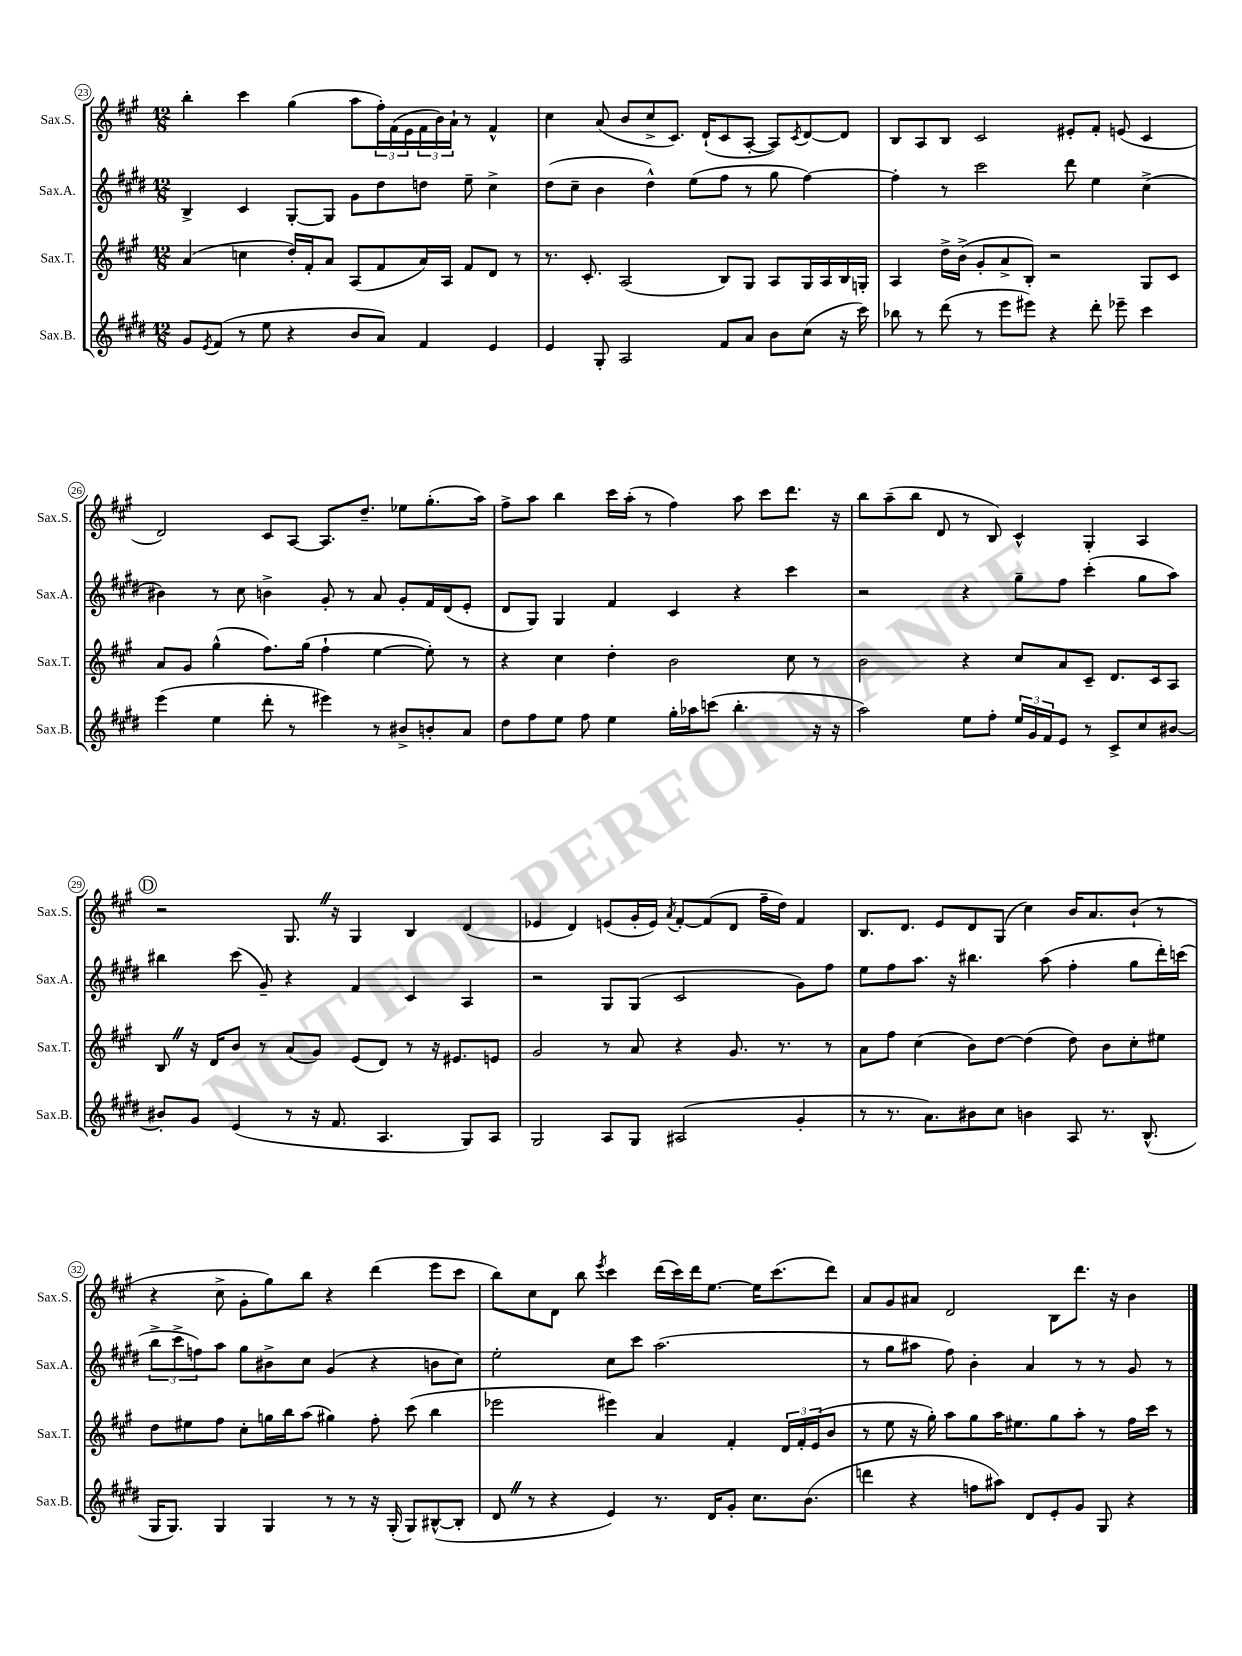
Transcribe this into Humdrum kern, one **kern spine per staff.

**kern	**kern	**kern	**kern
*part4	*part3	*part2	*part1
*staff4	*staff3	*staff2	*staff1
*I"Sax.B.	*I"Sax.T.	*I"Sax.A.	*I"Sax.S.
*I'Sax.B.	*I'Sax.T.	*I'Sax.A.	*I'Sax.S.
*clefG2	*clefG2	*clefG2	*clefG2
*k[f#c#g#d#]	*k[f#c#g#]	*k[f#c#g#d#]	*k[f#c#g#]
*M12/8	*M12/8	*M12/8	*M12/8
=23	=23	=23	=23
8g#/L	(4a/	4B^/	4bb'\
8qe/	.	.	.
(8f#/J	.	.	.
8r	4ccn\	4c#/	4ccc#\
8ee\	.	.	.
4r	16dd'/LL)	[8G#'/L	(4gg#\
.	16f#'/J	.	.
.	8a/J	8G#/J]	.
8b/L	(8A/L	8g#\L	8aa\L
8a/J)	8f#/	8dd#\	24ff#'\L)
.	.	.	(24f#\
.	.	.	24e\
4f#/	16a/L)	8ddn\J	24f#\
.	.	.	24b\)
.	16A/JJ	.	.
.	.	.	24a`\JJ
.	8f#/L	8ee~\	8r
4e/	8d/J	4cc#^\	4f#^^/
.	8r	.	.
=24	=24	=24	=24
4e/	8.r	(8dd#\L	4cc#\
.	.	8cc#~\J	.
.	8.c#'/	.	.
8G#'/	.	4b\	(8a/
2A/	(2A/	.	8b/L
.	.	4dd#^^\)	8cc#^/
.	.	.	8.c#/J)
.	.	(8ee\L	.
.	.	.	(16d`/KL
8f#/L	8B/L)	8ff#\J	8c#/
8a/J	8G#/J	8r	[8A'/J
8b\L	8A/L	8gg#\	8A/L])
.	.	.	8qc#/
(8cc#\J	16G#/L	[4ff#\)	[8d/
.	16A/	.	.
16r	16B/	.	8d/J]
16ccc#\)	16Gn'/JJ	.	.
=25	=25	=25	=25
8bb-X\	4A/	4ff#'\]	8B/L
8r	.	.	8A/
(8ddd#\	16dd^\LL	8r	8B/J
.	(16b^\JJ	.	.
8r	8g#'/L	2ccc#\	2c#/
8eee\L	8a^/	.	.
8eee#X\J)	8B'/J)	.	.
4r	2r	.	.
.	.	8ddd#\	8e#X'/L
8ddd#'\	.	4ee\	8f#'/J
8eee-X~\	.	.	(8en/
4ccc#\	8G#/L	(4cc#^\	4c#/
.	8c#/J	.	.
!!LO:LB:g=z
=26	=26	=26	=26
(4eee\	8a/L	4b#X\)	2d/)
.	8g#/J	.	.
4ee\	(4gg#^^\	8r	.
.	.	8cc#\	.
8ddd#'\	8.ff#\L)	4bn^\	8c#/L
8r	.	.	[8A/J
.	(16gg#\Jk	.	.
4eee#X\)	4ff#`\	8g#'/	8.A/L]
.	.	8r	.
.	.	.	8.dd~/J
8r	[4ee\	8a/	.
8b#X^/L	.	8g#'/L	8ee-X\L
8bn'/	8ee'\])	16f#/L	(8.gg#'\
.	.	(16d#/J	.
8a/J	8r	8e'/J	.
.	.	.	16aa\Jk)
=27	=27	=27	=27
8dd#\L	4r	8d#/L	8ff#^\L
8ff#\	.	8G#/J)	8aa\J
8ee\J	4cc#\	4G#/	4bb\
8ff#\	.	.	.
4ee\	4dd'\	4f#/	16ccc#\LL
.	.	.	(16aa'\JJ
.	.	.	8r
16gg#'\LL	2b\	4c#/	4ff#\)
16aa-X\J	.	.	.
(8cccn\J	.	.	.
4.bb'\	.	4r	8aa\
.	.	.	8ccc#\L
.	8cc#\	4ccc#\	8.ddd\J
16r	8r	.	.
16r	.	.	16r
=28	=28	=28	=28
2aa\)	2b\	2r	8bb\L
.	.	.	(8aa~\
.	.	.	8bb\J
.	.	.	8d/
8ee\L	4r	4r	8r
8ff#'\J	.	.	8B/)
24ee/LL	8cc#/L	8gg#~\L	4c#^^/
24g#/	.	.	.
24f#/J	.	.	.
8e/J	8a/	8ff#\J	.
8r	8c#~/J	(4ccc#'\	4G#'/
8c#^/L	8.d/L	.	.
8cc#/	.	8gg#\L	4A/
.	16c#/k	.	.
[8b#X/J	8A/J	8aa\J)	.
!!LO:LB:g=z
!!LO:REH:place=s1:t=D
=29	=29	=29	=29
8b#X'/L]	8BZ/	4bb#X\	2r
8g#/J	16r	.	.
.	16d/KL	.	.
(4e/	8b/J	(8ccc#\	.
.	8r	8g#~/)	.
8r	(8a/L	4r	8.G#Z/
16r	8g#/J)	.	.
8.f#/	.	.	16r
.	(8e/L	4f#/	4G#/
4.A/	8d/J)	.	.
.	8r	4c#/	4B/
.	16r	.	.
.	8.e#X/L	.	.
8G#/L)	.	4A/	(4d/
8A/J	8en/J	.	.
=30	=30	=30	=30
2G#/	2g#/	2r	4e-X/
.	.	.	4d/)
8A/L	8r	8G#/L	(8en/L
8G#/J	8a/	(8G#/J	16g#'/L
.	.	.	16e/JJ)
.	.	.	8qa/
(2A#X/	4r	2c#/	[8f#'/L
.	.	.	(8f#/]
.	8.g#/	.	8d/J
.	.	.	16ff#~\LL
.	8.r	.	16dd\JJ)
4g#'/	.	8g#\L)	4f#/
.	8r	8ff#\J	.
=31	=31	=31	=31
8r	8a\L	8ee\L	8.B/L
8.r	8ff#\J	8ff#\	.
.	.	.	8.d/J
.	(4cc#\	8.aa\J	.
8.a\L)	.	.	.
.	.	.	8e/L
.	.	16r	.
8b#X\	8b\L)	4.bb#X\	8d/
8cc#\J	[8dd\J	.	(8G#/J
4bn\	(4dd\]	.	4cc#\)
.	.	(8aa\	.
8A/	8dd\)	4ff#'\	16b/KL
.	.	.	8.a/
8.r	8b\L	.	.
.	8cc#'\	8gg#\L	(8b`/J
(8.B^^/	.	.	.
.	8ee#X\J	16ddd#'\L)	8r
.	.	(16cccn\JJ	.
!!LO:LB:g=z
=32	=32	=32	=32
16G#/KL	8dd\L	12bb^\L	4r
8.G#/J)	.	.	.
.	.	12ccc#^\	.
.	8ee#X\	.	.
.	.	12ffn\)	.
4G#/	8ff#\J	8aa\J	8cc#^\
.	8cc#'\L	8gg#\L	8g#'\L
4G#/	16ggn\L	8b#X^\	8gg#\)
.	16bb\J	.	.
.	(8aa\J	8cc#\J	8bb\J
8r	4gg#X\)	(4g#/	4r
8r	.	.	.
16r	8ff#'\	4r	(4ddd\
(16G#'/	.	.	.
8G#/L)	(8ccc#\	.	.
([8B#X^^/	4bb\	8bn\L	8eee\L
8B#'/J]	.	8cc#\J)	8ccc#\J
=33	=33	=33	=33
8d#Z/	2eee-X\	2ee'\	8bb\L)
8r	.	.	8cc#\
4r	.	.	8d\J
.	.	.	8bb\
.	.	.	8qeee/
4e/)	4eee#X\)	8cc#\L	4ccc#\
.	.	8ccc#\J	.
8.r	4a/	(2.aa\	(16ddd\LL
.	.	.	16ccc#\)
.	.	.	16ddd\J
16d#/KL	.	.	[8.ee\J
8g#'/J	4f#'/	.	.
8.cc#\L	.	.	16ee\KL]
.	.	.	(8.ccc#\
.	24d/LL	.	.
.	24f#'/	.	.
(8.b\J	.	.	.
.	(24e/J	.	.
.	8b/J	.	8ddd\J)
=34	=34	=34	=34
4dddn\	8r	8r	8a/L
.	8ee\	8gg#\L	8g#/
4r	16r	8aa#X\J	8a#X/J
.	16gg#'\)	.	.
.	8aa\L	8ff#\)	2d/
8ffn\L	8gg#\	4b'\	.
8aa#X\J)	16aa\K	.	.
.	8.ee#X\	.	.
8d#/L	.	4a/	.
8e'/	8gg#\	.	8B\L
8g#/J	8aa'\J	8r	8.ddd\J
8G#/	8r	8r	.
.	.	.	16r
4r	16ff#\LL	8g#/	4b\
.	16ccc#\JJ	.	.
.	8r	8r	.
==	==	==	==
*-	*-	*-	*-
